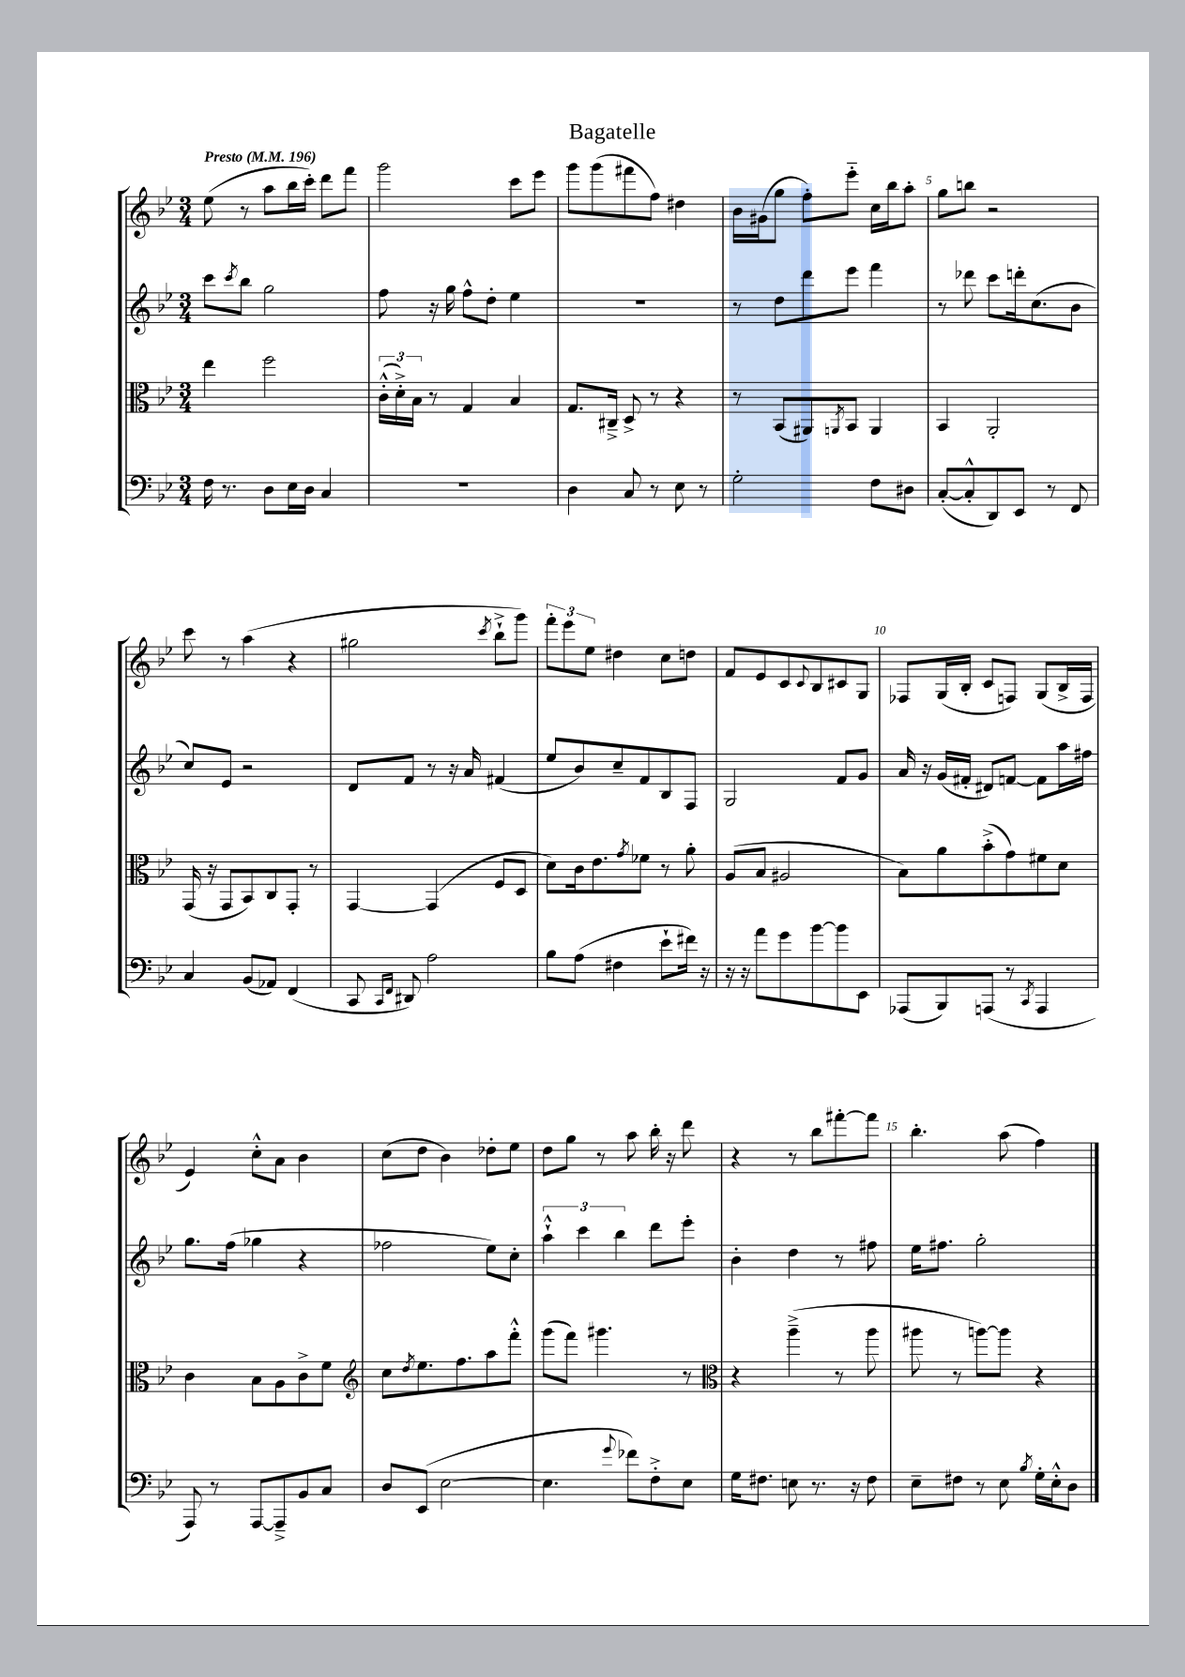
\header { title = "Bagatelle" }
<<
\new StaffGroup <<
\new Staff = "s0" {
    \clef treble \key bes \major \numericTimeSignature \time 3/4 \tempo "Presto" 4 = 196
    ees''8( r8 a''8 bes''16 c'''16-.) d'''8 f'''8 |
    g'''2 c'''8 ees'''8 |
    g'''8 g'''8( fis'''8 f''8) dis''4 |
    bes'16 gis'16( g''8 f''8-.) ees'''8-_ c''16 bes''16 a''8-. |
    g''8 b''8 r2 |
    c'''8 r8 a''4( r4 |
    gis''2 \acciaccatura { c'''8 } bes''8-!-> g'''8) |
    \tuplet 3/2 { f'''8-. ees'''8 ees''8 } dis''4 c''8 d''8 |
    f'8 ees'8 c'8 \appoggiatura { c'8 } bes8 cis'8 g8 |
    fes8 g16( bes16-. c'8 f8) g8( bes16-> f16 |
    ees'4) c''8-.-^ a'8 bes'4 |
    c''8( d''8 bes'4) des''8-. ees''8 |
    d''8 g''8 r8 a''8 bes''16-. r16 d'''8 |
    r4 r8 bes''8 fis'''8~-. fis'''8 |
    bes''4.-. a''8( f''4) \bar "|." |
}
\new Staff = "s1" {
    \clef treble \key bes \major \numericTimeSignature \time 3/4
    c'''8 \acciaccatura { c'''8 } bes''8 g''2 |
    f''8 r16 g''16 f''8-^ d''8-. ees''4 |
    R2. |
    r8 d''8 d'''8 ees'''8 f'''4 |
    r8 des'''8 c'''8 d'''16-. c''8.( bes'8 |
    c''8) ees'8 r2 |
    d'8 f'8 r8 r16 a'16 fis'4( |
    ees''8 bes'8) c''8-- f'8 bes8 f8 |
    g2 f'8 g'8 |
    a'16 r16 g'16( fis'16-. dis'8) f'8~ f'8 a''16 fis''16 |
    g''8. f''16( ges''4 r4 |
    fes''2 ees''8) c''8-. |
    \tuplet 3/2 { a''4-!-^ c'''4 bes''4 } d'''8 ees'''8-. |
    bes'4-. d''4 r8 fis''8 |
    ees''16 fis''8. g''2-. \bar "|." |
}
\new Staff = "s2" {
    \clef alto \key bes \major \numericTimeSignature \time 3/4
    ees''4 f''2 |
    \tuplet 3/2 { c'16-.-^( d'16-.->) bes16 } r8 g4 bes4 |
    g8. cis16---> d8-> r8 r4 |
    r8 bes,8( ais,8) \acciaccatura { a,8 } bes,8 a,4 |
    bes,4 a,2-. |
    g,16( r16 g,8 bes,8) c8 g,8-. r8 |
    g,4~ g,4( f8 d8 |
    d'8) c'16 ees'8. \acciaccatura { g'8 } fes'8 r8 a'8-. |
    a8( bes8 ais2 |
    bes8) a'8 bes'8-.->( g'8) fis'8 d'8 |
    c'4 bes8 a8 c'8-> f'8 |
    \clef treble c''8 \acciaccatura { d''8 } ees''8. f''8. a''8 f'''8-.-^ |
    g'''8( f'''8) gis'''4. r8 |
    \clef alto r4 a''4--->( r8 a''8 |
    ais''8 r8 a''8~) a''8 r4 \bar "|." |
}
\new Staff = "s3" {
    \clef bass \key bes \major \numericTimeSignature \time 3/4
    f16 r8. d8 ees16 d16 c4 |
    R2. |
    d4 c8 r8 ees8 r8 |
    g2-. f8 dis8 |
    c8~-.( c8-.-^ d,8) ees,8 r8 f,8 |
    c4 bes,8( aes,8) f,4( |
    c,8 \grace { c,16 f,16 } dis,8) a2 |
    bes8 a8( fis4 ees'8-! fis'16) r16 |
    r16 r16 a'8 g'8 bes'8~ bes'8 ees,8 |
    aes,,8( bes,,8) a,,8( r8 \acciaccatura { c,8 } a,,4 |
    a,,8) r8 a,,8~ a,,8---> bes,8 c8 |
    d8 ees,8( ees2~ |
    ees4. \appoggiatura { g'8 } fes'8) f8-.-> ees8 |
    g16 fis8. e8 r8. r16 fis8 |
    ees8-- fis8 r8 ees8 \acciaccatura { bes8 } g16-. ees16-.-^ d8 \bar "|." |
}
>>
>>
\layout { \context { \Score \override BarNumber.break-visibility = ##(#f #t #t) barNumberVisibility = #(every-nth-bar-number-visible 5) } }
